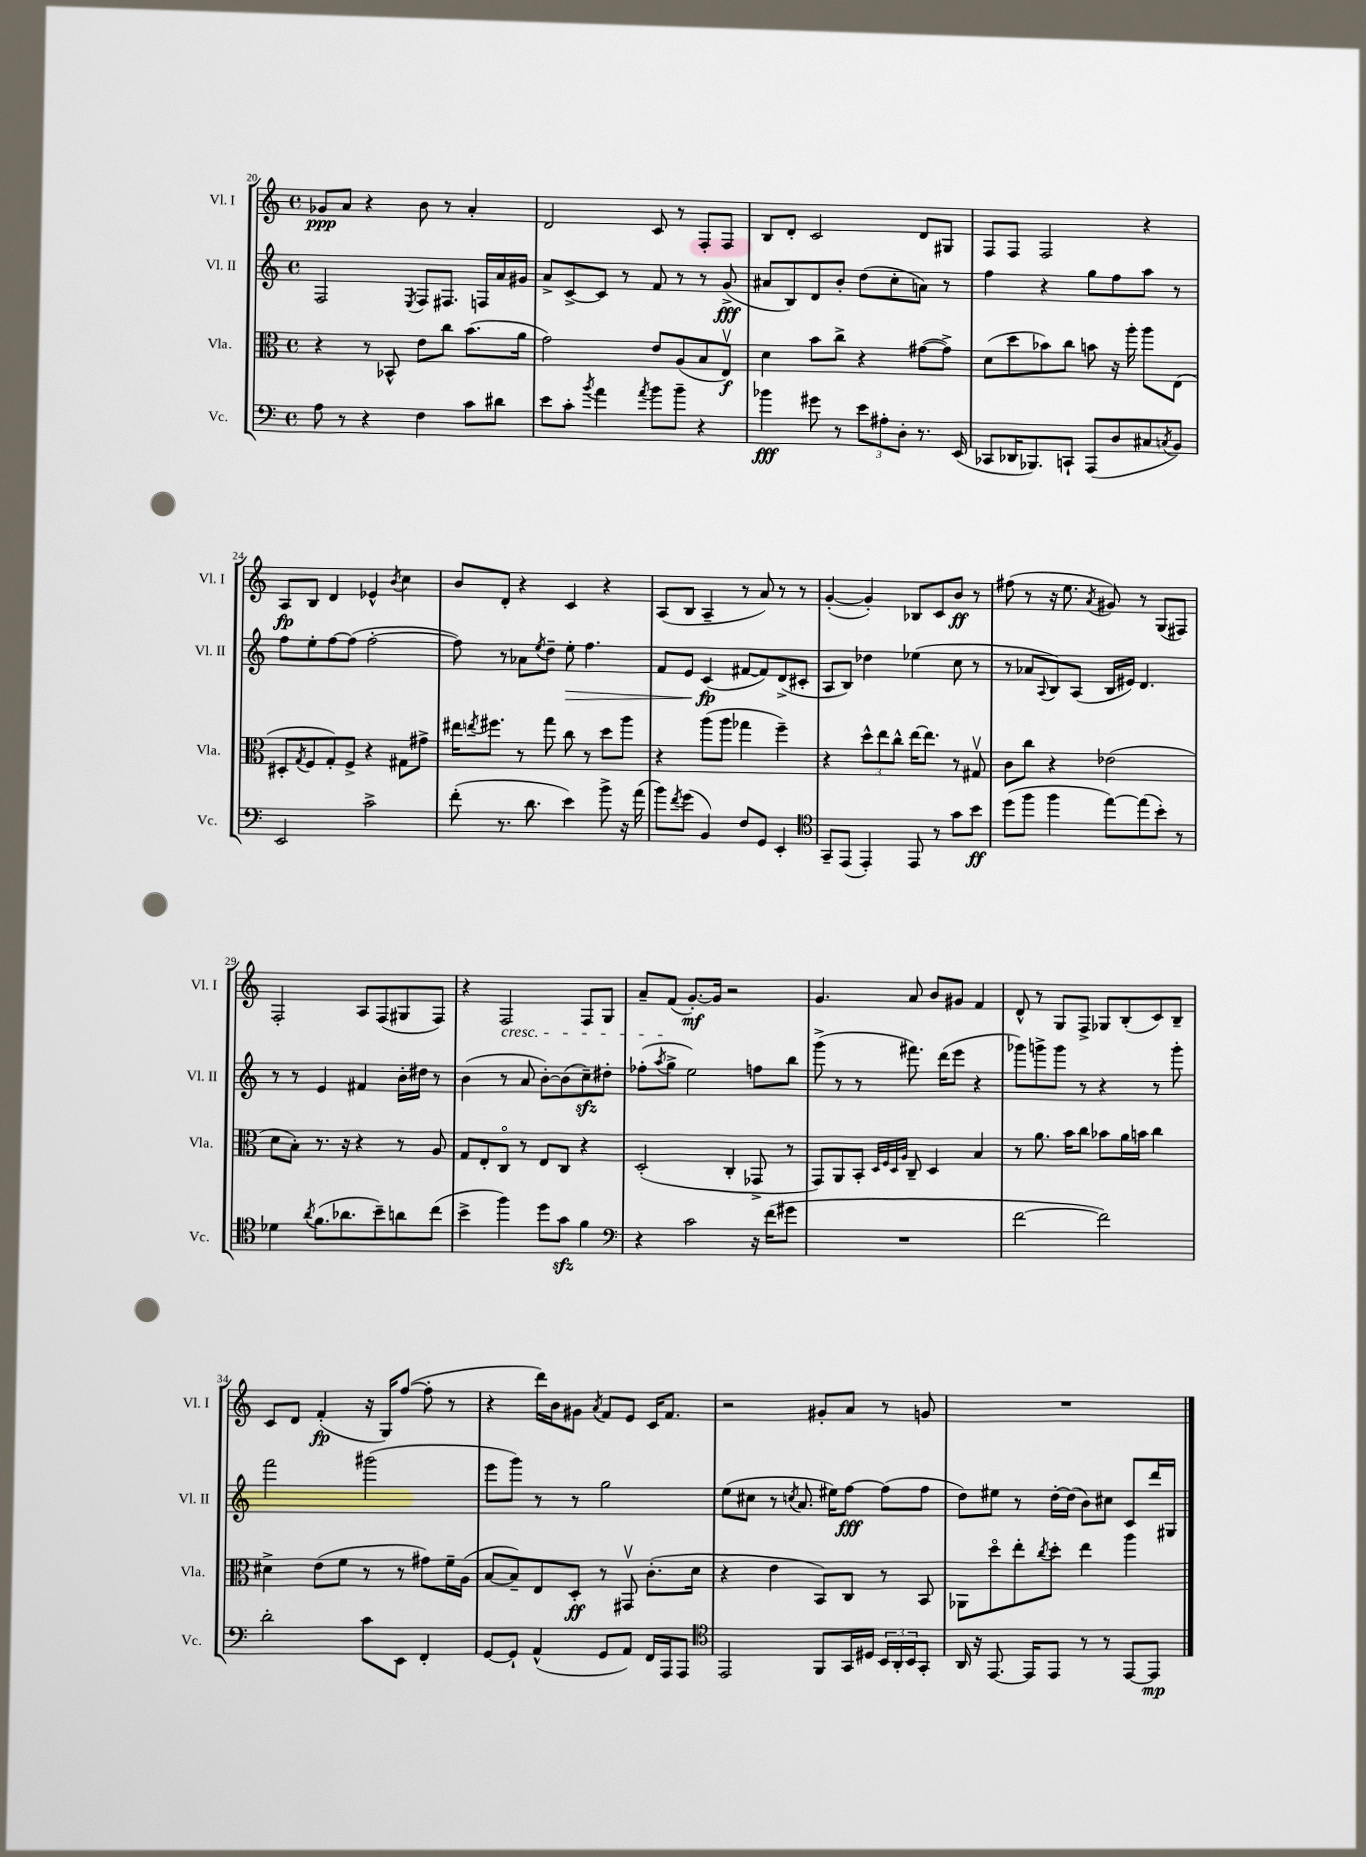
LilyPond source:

<<
\new StaffGroup <<
\new Staff = "s0" \with { instrumentName = "Vl. I" shortInstrumentName = "Vl. I" } {
    \clef treble \key c \major \defaultTimeSignature \time 4/4
    ges'8\ppp a'8 r4 b'8 r8 a'4-. |
    d'2 c'8 r8 f8-. f8 |
    b8 d'8-. c'2 d'8 gis8 |
    f8 f8 f2 r4 |
    a8\fp b8 d'4 ees'4-^ \acciaccatura { b'8 } c''4 |
    b'8 d'8-. r4 c'4 r4 |
    a8( b8 a4-- r8 a'8) r8 r8 |
    g'4~-.( g'4-.) bes8 c'8 b'8\ff r8 |
    fis''8( r8 r16 e''8. \acciaccatura { a'8 } gis'8) r8 g8( fis8) |
    f2-. a8 f8( gis8 f8) |
    r4 f2\cresc f8 g8 |
    a'8-- f'8\!( g'8.~-.\mf) g'16 r2 |
    g'4. a'8 b'8 gis'8 f'4 |
    d'8-^ r8 g8 f8-> ges8 b8-.( c'8) b8-- |
    c'8 d'8 f'4-.\fp( r16 g16) f''8~( f''8-. r8 |
    r4 d'''16) b'16 gis'8 \acciaccatura { a'8 } f'8 e'8 c'16 f'8. |
    r2 gis'8-. a'8 r8 g'8 |
    R1 \bar "|." |
}
\new Staff = "s1" \with { instrumentName = "Vl. II" shortInstrumentName = "Vl. II" } {
    \clef treble \key c \major \defaultTimeSignature \time 4/4
    f2 \acciaccatura { e8 } f8 fis8. f16 a'16 gis'16 |
    a'8-> c'8~-> c'8 r8 f'8 r8 r8 g'8->\fff( |
    ais'8 b8) d'8 b'8-. d''8( c''8-. a'8) r8 |
    f''4 r4 g''8 f''8 a''8 r8 |
    f''8 e''8-. f''8~ f''8( f''2~-. |
    f''8) r8 aes'8 \acciaccatura { e''8 } d''8-- e''8-.\> f''4. |
    f'8 e'8 c'4\fp\!( fis'8~ fis'8) d'8->( cis'8-. |
    a8 b8) des''4 ees''4( c''8 r8 |
    r8 aes'8 \appoggiatura { a8 } b8) a8( b16 eis'16) d'4. |
    r8 r8 e'4 fis'4 b'16-. dis''16 r8 |
    b'4( r8 a'8 b'8~-.) b'8( c''8--\sfz) dis''8-. |
    fes''8-.( \acciaccatura { a''8 } g''8-> e''2) f''8 b''8 |
    g'''8->( r8 r8 fis'''8.) d'''16( e'''8 r4 |
    ges'''8) g'''8-> g'''8 r8 r4 r8 g'''8-. |
    f'''2 gis'''2( |
    e'''8 g'''8) r8 r8 g''2 |
    e''8( cis''8 r8 \acciaccatura { c''8 } a'8. eis''16) f''8~\fff f''8( f''8 |
    d''8) eis''8 r8 d''16~-. d''16( b'8) cis''8 c'8 d'''16 gis16 \bar "|." |
}
\new Staff = "s2" \with { instrumentName = "Vla." shortInstrumentName = "Vla." } {
    \clef alto \key c \major \defaultTimeSignature \time 4/4
    r4 r8 bes,8-^ e'8 c''8 b'8.( a'16 |
    g'2) e'8 a8( b8 e8\upbow\f) |
    d'4 b'8 c''8-> r4 gis'8~( gis'8->) |
    d'8( d''8 bes'8) c''8 b'8 r16 a''16-. a''8 e8( |
    dis8-. \acciaccatura { g8 } f8 g8-.) f8-> r4 gis8 gis'8-> |
    eis''16 \acciaccatura { e''8 } fis''8. r8 g''8 c''8 r8 d''8 a''8 |
    r4 a''8( a''8 ges''4 f''4--) |
    r4 \tuplet 3/2 { d''8-^ e''8 c''8-^ } e''16~ e''8. r8 gis8\upbow |
    c'8 c''8 r4 ees'2( |
    d'8 b8-.) r8. r16 r4 r8 a8 |
    g8 e8-. c8\flageolet r8 e8 c8 r4 |
    d2-.( c4-. ges,8-> r8 |
    g,8) a,8 b,8-. \grace { d32 f32 d32 a32 } c8-- d4 b4 |
    r8 a'8. b'16 c''8 bes'8 a'16 b'16 c''4 |
    dis'4-> e'8( f'8 r8 r8 gis'8) f'16-- a16( |
    b8~ b8--) e8 d8-.\ff r8 gis,8\upbow c'8.-.( d'16 |
    r4 e'4 b,8) c8 r8 b,8 |
    aes,8 d''8\flageolet e''8-. \acciaccatura { c''8 } d''8-. e''4 a''4 \bar "|." |
}
\new Staff = "s3" \with { instrumentName = "Vc." shortInstrumentName = "Vc." } {
    \clef bass \key c \major \defaultTimeSignature \time 4/4
    a8 r8 r4 f4 c'8 dis'8 |
    e'8 c'8-. \acciaccatura { b'8 } a'4 \acciaccatura { a'8 } b'8 b'8-- r4 |
    bes'4\fff gis'8 r8 \tuplet 3/2 { e'8 ais8-. d8-. } r8. e,16( |
    ces,8 des,16 bes,,8.) c,8-! a,,8( d8 cis8 \acciaccatura { c8 } b,8) |
    e,2 c'2-> |
    f'8-.( r8. d'8. e'4) b'8-> r16 a'16( |
    b'8) \acciaccatura { f'8 } g'8( b,4) f8 g,8 e,4-. |
    \clef tenor g,8-- e,8( e,4-.) e,8 r8 g'8 b'8\ff |
    d''8( f''8 f''4 e''8~) e''8( b'8-.) r8 |
    des'4 \acciaccatura { a'8 } f'8.( aes'8. b'8--) a'8 c''8( |
    b'4-> f''4) d''8 g'8\sfz f'4 |
    \clef bass r4 c'2 r16 f'16( gis'8 |
    R1 |
    f'2~ f'2) |
    d'2-. c'8 e,8 f,4-. |
    g,8~ g,8-! a,4-^( g,8 a,8) f,16 a,,16 a,,8 |
    \clef tenor e,2 f,8 g,16 dis16 \tuplet 3/2 { b,16 a,16-. b,16 } g,8-. |
    a,16 r16 e,8.~ e,16 e,8 r8 r8 e,8~ e,8\mp \bar "|." |
}
>>
>>
\layout { \context { \Score currentBarNumber = #20 } }
